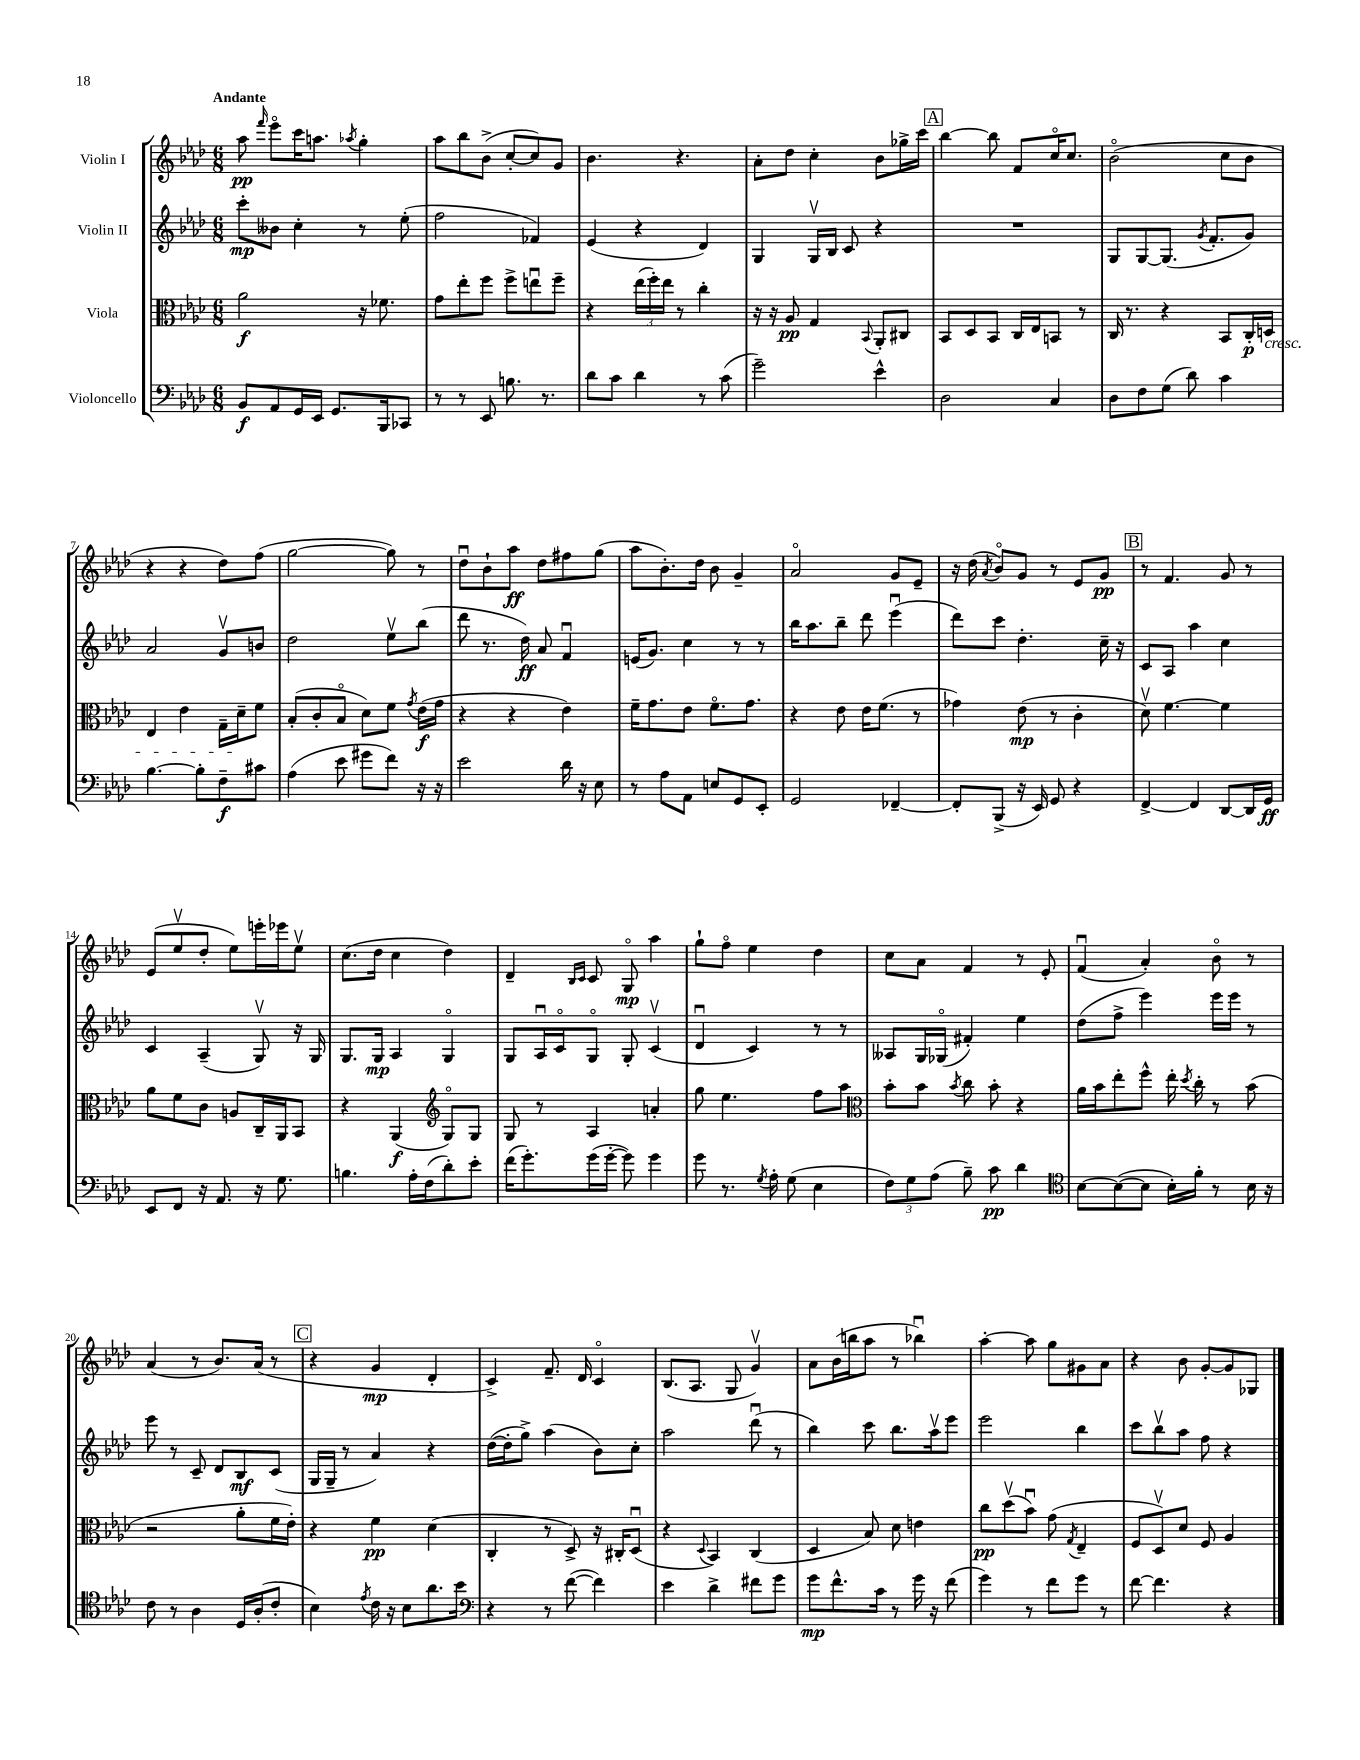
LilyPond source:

<<
\new StaffGroup <<
\new Staff = "s0" \with { instrumentName = "Violin I" } {
    \clef treble \key aes \major \numericTimeSignature \time 6/8 \tempo "Andante"
    \autoBeamOff aes''8\pp \grace { f'''16 } ees'''8[\flageolet c'''16 a''8.] \acciaccatura { aes''8 } g''4-. |
    aes''8[ bes''8 bes'8]->( c''8[~-. c''8) g'8] |
    bes'4. r4. |
    aes'8[-. des''8] c''4-. bes'8[ ges''16-> c'''16] |
    \mark \markup { \box "A" } bes''4~ bes''8 f'8[ c''16\flageolet c''8.] |
    bes'2\flageolet( c''8[ bes'8] |
    r4 r4 des''8[) f''8]( |
    g''2~ g''8) r8 |
    des''8[\downbow bes'8-! aes''8]\ff des''8[ fis''8 g''8]( |
    aes''8[ bes'8.-.) des''16] bes'8 g'4-- |
    aes'2\flageolet g'8[ ees'8]-- |
    r16 des''16( \acciaccatura { aes'8 } bes'8[\flageolet) g'8] r8 ees'8[ g'8]\pp |
    \mark \markup { \box "B" } r8 f'4. g'8 r8 |
    ees'8[( ees''8\upbow des''8]-. ees''8[) e'''16-. ees'''16 ees''8]\upbow |
    c''8.[( des''16] c''4 des''4) |
    des'4-- \grace { bes16[ c'16] } c'8 g8\flageolet\mp aes''4 |
    g''8[-! f''8]\flageolet ees''4 des''4 |
    c''8[ aes'8] f'4 r8 ees'8-. |
    f'4\downbow( aes'4-.) bes'8\flageolet r8 |
    aes'4( r8 bes'8.[) aes'16]( r8 |
    \mark \markup { \box "C" } r4 g'4\mp des'4-. |
    c'4->) f'8.-- des'16 c'4\flageolet |
    bes8.[( aes8.] g8 g'4\upbow) |
    aes'8[ bes'16( b''16 aes''8] r8 bes''4\downbow) |
    aes''4~-. aes''8 g''8[ gis'8 aes'8] |
    r4 bes'8 g'8[~-. g'8 ges8] \bar "|." |
}
\new Staff = "s1" \with { instrumentName = "Violin II" } {
    \clef treble \key aes \major \numericTimeSignature \time 6/8
    \autoBeamOff c'''8[-.\mp beses'8] c''4-. r8 ees''8-.( |
    f''2 fes'4) |
    ees'4( r4 des'4) |
    g4 g16[\upbow bes16] c'8 r4 |
    \mark \markup { \box "A" } R2. |
    g8[ g8~ g8.]( \acciaccatura { g'8 } f'8.[-. g'8]) |
    aes'2 g'8[\upbow b'8] |
    des''2 ees''8[\upbow bes''8]( |
    des'''8 r8. des''16\ff) aes'8 f'4\downbow |
    e'16[( g'8.]) c''4 r8 r8 |
    bes''16[ aes''8. bes''8]-- des'''8 ees'''4\downbow( |
    des'''8[) c'''8] des''4.-. c''16-- r16 |
    \mark \markup { \box "B" } c'8[ aes8] aes''4 c''4 |
    c'4 aes4--( g8\upbow) r16 g16 |
    g8.[ g16]\mp aes4 g4\flageolet |
    g8[ aes16\downbow c'16\flageolet g8]\flageolet g8-. c'4\upbow( |
    des'4\downbow c'4) r8 r8 |
    aeses8[ g16 ges16]\flageolet( fis'4-.) ees''4 |
    des''8[( f''8]-> ees'''4) ees'''16[ ees'''16] r8 |
    ees'''8 r8 c'8-- des'8[ bes8\mf c'8]( |
    \mark \markup { \box "C" } g16[ g16]-- r8 aes'4) r4 |
    des''16[~( des''16-. g''8]->) aes''4( bes'8[) c''8]-. |
    aes''2 des'''8\downbow( r8 |
    bes''4) c'''8 bes''8.[ aes''16\upbow ees'''8] |
    ees'''2 bes''4 |
    c'''8[ bes''8\upbow aes''8] f''8 r4 \bar "|." |
}
\new Staff = "s2" \with { instrumentName = "Viola" } {
    \clef alto \key aes \major \numericTimeSignature \time 6/8
    \autoBeamOff aes'2\f r16 fes'8. |
    g'8[ ees''8-. f''8] f''8[-> e''8\downbow f''8]-- |
    r4 \tuplet 3/2 { ees''16[( f''16-.) ees''16] } r8 c''4-. |
    r16 r16 aes8\pp g4 \appoggiatura { bes,8 } aes,8[-. cis8] |
    \mark \markup { \box "A" } bes,8[ des8 bes,8] c16[ ees16 b,8] r8 |
    c16 r8. r4 bes,8[ c16-.\p d16]\cresc |
    ees4 ees'4 g16[-- des'16--\! f'8] |
    bes8[-.( c'8-. bes8]\flageolet des'8[) f'8] \acciaccatura { g'8 } ees'16[\f( g'16] |
    r4 r4 ees'4) |
    f'16[-- g'8. ees'8] f'8.[\flageolet g'8.] |
    r4 ees'8 ees'16[ f'8.]( r8 |
    ges'4) ees'8\mp( r8 c'4-. |
    \mark \markup { \box "B" } des'8\upbow) f'4.~ f'4 |
    aes'8[ f'8 c'8] a8[ c16-- aes,16 bes,8] |
    r4 aes,4\f( \clef treble g8[\flageolet) g8] |
    g8 r8 aes4 a'4-. |
    g''8 ees''4. f''8[ aes''8] |
    \clef alto bes'8[-. bes'8] \acciaccatura { bes'8 } c''8 bes'8-. r4 |
    aes'16[ bes'16 ees''8-. f''8]-^ ees''16-. \acciaccatura { des''8 } c''16-. r8 bes'8( |
    r2 aes'8[-. f'16 ees'16]-.) |
    \mark \markup { \box "C" } r4 f'4\pp des'4( |
    c4-. r8 des8->) r16 cis16[-. des8]\downbow( |
    r4 \appoggiatura { des8 } bes,4) c4( |
    des4 bes8) des'8 e'4 |
    c''8[\pp des''8\upbow( bes'8]\downbow) g'8( \acciaccatura { g8 } ees4-- |
    f8[ des8\upbow) des'8] f8 aes4 \bar "|." |
}
\new Staff = "s3" \with { instrumentName = "Violoncello" } {
    \clef bass \key aes \major \numericTimeSignature \time 6/8
    \autoBeamOff bes,8[\f aes,8 g,16 ees,16] g,8.[ bes,,16 ces,8] |
    r8 r8 ees,8 b8. r8. |
    des'8[ c'8] des'4 r8 c'8( |
    g'2--) ees'4-^ |
    \mark \markup { \box "A" } des2 c4 |
    des8[ f8 g8]( des'8) c'4 |
    bes4.~ bes8[-. f8--\f cis'8] |
    aes4( ees'8 gis'8[ f'8]) r16 r16 |
    ees'2 des'16 r16 ees8 |
    r8 aes8[ aes,8] e8[ g,8 ees,8]-. |
    g,2 fes,4~-- |
    fes,8[-. bes,,8]->( r16 ees,16) g,8 r4 |
    \mark \markup { \box "B" } f,4~-> f,4 des,8[~ des,16 g,16]\ff |
    ees,8[ f,8] r16 aes,8. r16 g8. |
    b4. aes16[-. f16( des'8-.) ees'8]-. |
    f'16[( g'8.-.) g'16( g'16]~-. g'8) g'4 |
    g'8 r8. \acciaccatura { g8 } aes16-. g8( ees4 |
    \tuplet 3/2 { f8[) g8 aes8]( } bes8--) c'8\pp des'4 |
    \clef tenor bes8[~ bes8~( bes8] bes16[-.) f'16]-. r8 bes16 r16 |
    c'8 r8 aes4 des16[ aes16-.( c'8]-. |
    \mark \markup { \box "C" } bes4) \acciaccatura { ees'8 } c'16 r16 bes8[ aes'8. bes'16] |
    \clef bass r4 r8 f'8~( f'4) |
    ees'4 des'4-> fis'8[ g'8] |
    g'8[\mp f'8.-^ c'16] r8 g'16 r16 f'8( |
    g'4) r8 f'8[ g'8] r8 |
    f'8~ f'4. r4 \bar "|." |
}
>>
>>
